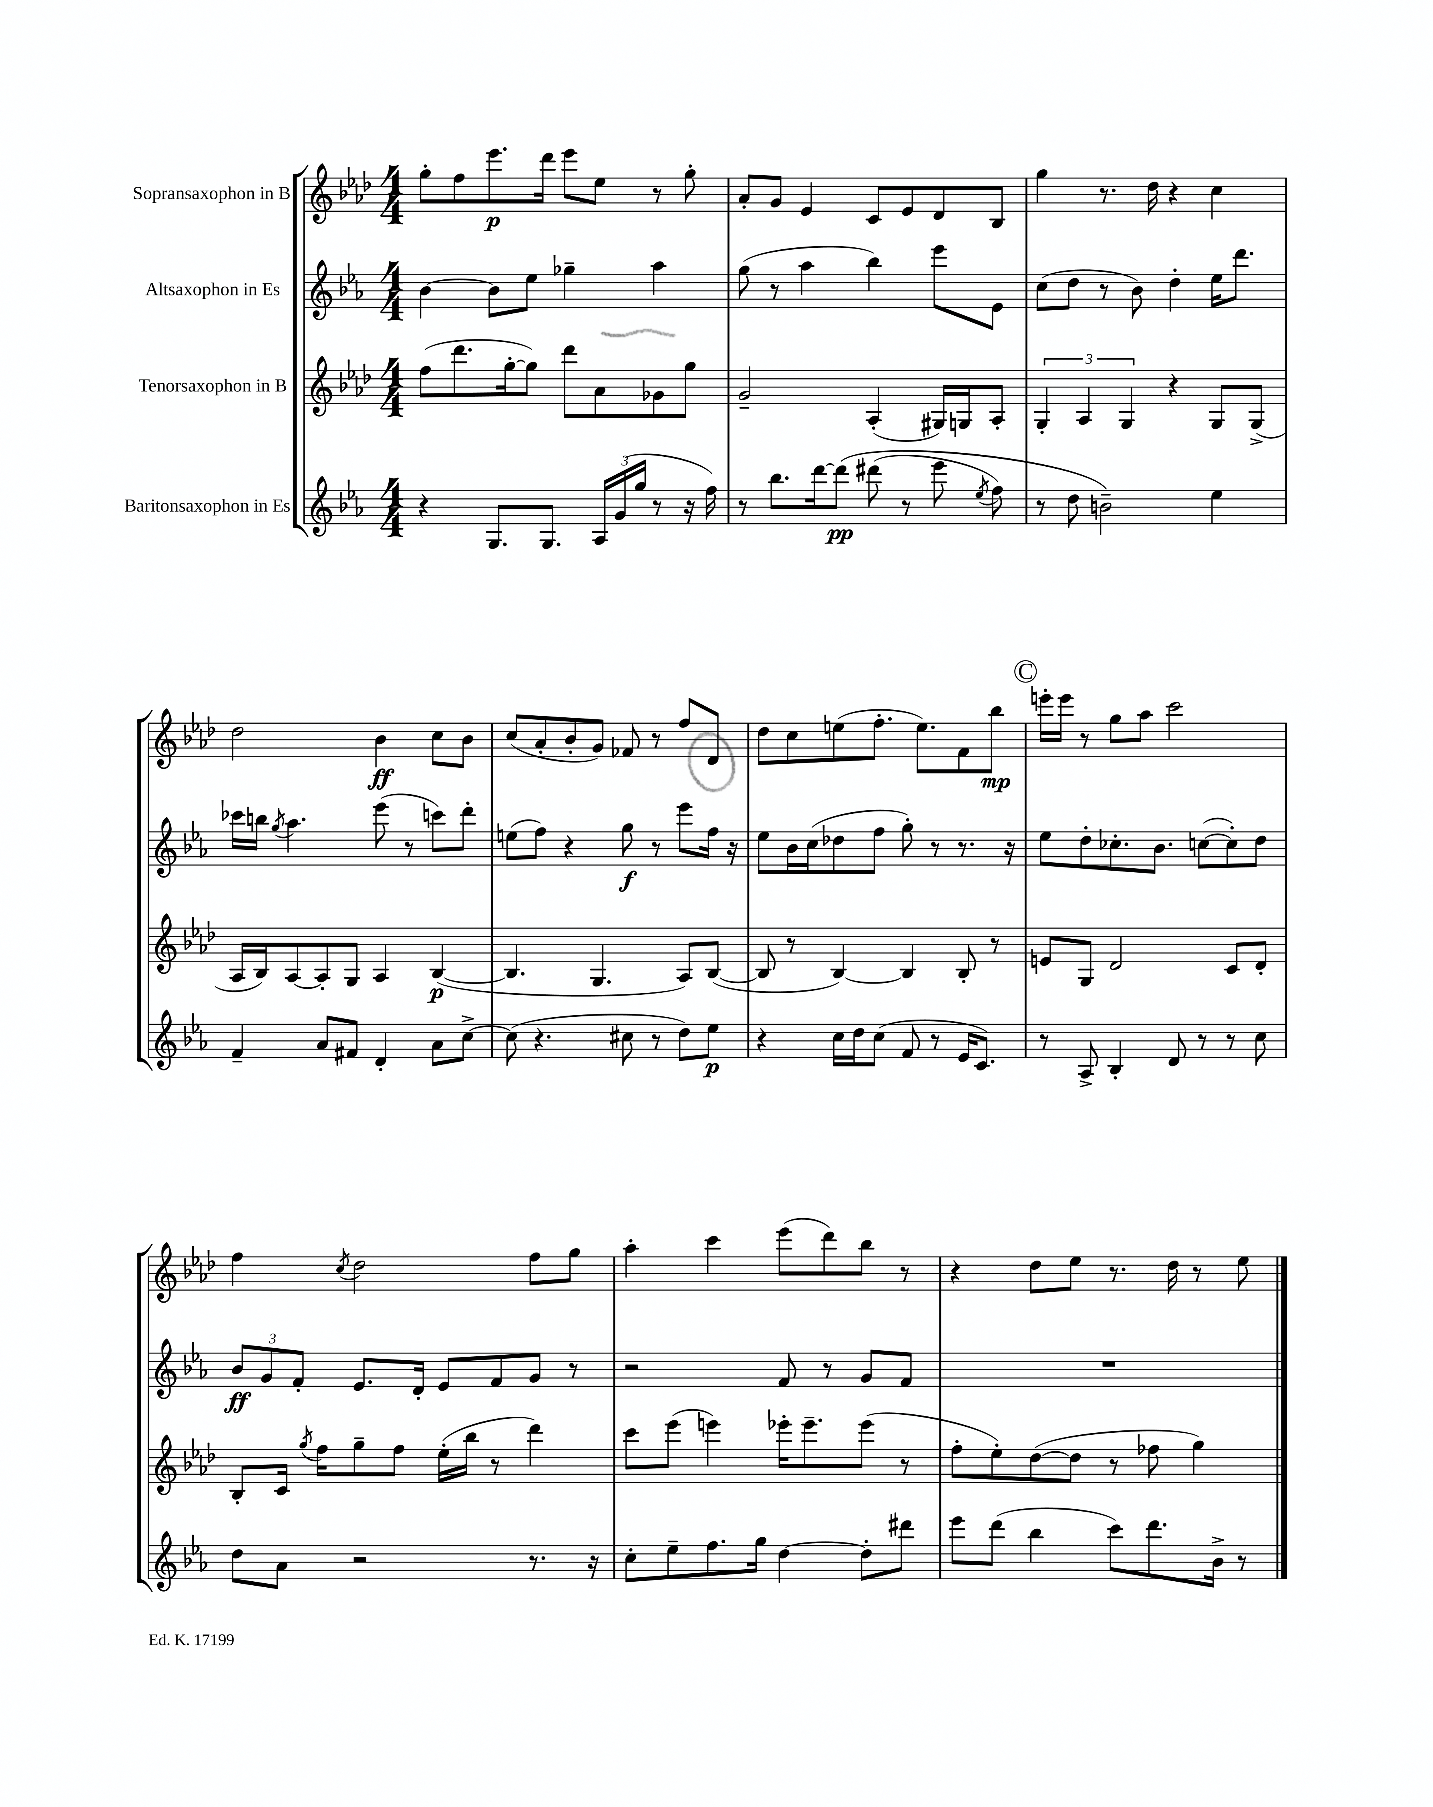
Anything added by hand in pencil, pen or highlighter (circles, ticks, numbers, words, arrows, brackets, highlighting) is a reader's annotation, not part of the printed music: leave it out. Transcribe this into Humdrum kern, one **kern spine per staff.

**kern	**dynam	**kern	**dynam	**kern	**dynam	**kern	**dynam
*part4	*part4	*part3	*part3	*part2	*part2	*part1	*part1
*staff4	*staff4	*staff3	*staff3	*staff2	*staff2	*staff1	*staff1
*I"Baritonsaxophon in Es	*	*I"Tenorsaxophon in B	*	*I"Altsaxophon in Es	*	*I"Sopransaxophon in B	*
*clefG2	*	*clefG2	*	*clefG2	*	*clefG2	*
*k[b-e-a-]	*	*k[b-e-a-d-]	*	*k[b-e-a-]	*	*k[b-e-a-d-]	*
*M4/4	*	*M4/4	*	*M4/4	*	*M4/4	*
=41	=41	=41	=41	=41	=41	=41	=41
4r	.	(8ff\L	.	[4b-\	.	8gg'\L	.
.	.	8.ddd-\	.	.	.	8ff\	.
8.G/L	.	.	.	8b-\L]	.	8.eee-\	p
.	.	[16gg'\k	.	.	.	.	.
.	.	8gg\J])	.	8ee-\J	.	.	.
8.G/J	.	.	.	.	.	16ddd-\Jk	.
.	.	8ddd-\L	.	4gg-X~\	.	8eee-\L	.
24A-/LL	.	8a-\	.	.	.	8ee-\J	.
(24g/	.	.	.	.	.	.	.
24gg/JJ	.	.	.	.	.	.	.
8r	.	8g-X\	.	4aa-\	.	8r	.
16r	.	8gg\J	.	.	.	8gg'\	.
16ff\)	.	.	.	.	.	.	.
=42	=42	=42	=42	=42	=42	=42	=42
8r	.	2g~/	.	(8gg\	.	8a-'/L	.
8.bb-\L	.	.	.	8r	.	8g/J	.
.	.	.	.	4aa-\	.	4e-/	.
[16ddd\k	.	.	.	.	.	.	.
(8ddd\J]	pp	.	.	.	.	.	.
(8ddd#X\	.	(4A-'/	.	4bb-\)	.	8c/L	.
8r	.	.	.	.	.	8e-/	.
8eee-\	.	16G#X/LL)	.	8eee-\L	.	8d-/	.
.	.	16Gn/J	.	.	.	.	.
8qee-/	.	.	.	.	.	.	.
8ff\)	.	8A-'/J	.	8e-\J	.	8B-/J	.
=43	=43	=43	=43	=43	=43	=43	=43
8r	.	6G'/	.	(8cc\L	.	4gg\	.
8dd\	.	.	.	8dd\J	.	.	.
.	.	6A-/	.	.	.	.	.
2bn~\)	.	.	.	8r	.	8.r	.
.	.	6G/	.	.	.	.	.
.	.	.	.	8b-\)	.	.	.
.	.	.	.	.	.	16dd-\	.
.	.	4r	.	4dd'\	.	4r	.
4ee-\	.	8G/L	.	16ee-\KL	.	4cc\	.
.	.	.	.	8.ddd\J	.	.	.
.	.	(8G^/J	.	.	.	.	.
!!LO:LB:g=z
=44	=44	=44	=44	=44	=44	=44	=44
4f~/	.	16A-/LL	.	16ccc-X\LL	.	2dd-\	.
.	.	16B-/J)	.	16bbn\JJ	.	.	.
.	.	.	.	8qgg/	.	.	.
.	.	[8A-/	.	4.aa-\	.	.	.
8a-/L	.	8A-'/]	.	.	.	.	.
8f#X/J	.	8G/J	.	.	.	.	.
4d'/	.	4A-/	.	(8eee-\	.	4b-\	ff
.	.	.	.	8r	.	.	.
8a-\L	.	([4B-/	p	8cccn\L)	.	8cc\L	.
[8cc^\J	.	.	.	8ddd'\J	.	8b-\J	.
=45	=45	=45	=45	=45	=45	=45	=45
(8cc\]	.	4.B-/]	.	(8een\L	.	(8cc/L	.
4.r	.	.	.	8ff\J)	.	8a-'/	.
.	.	.	.	4r	.	8b-'/	.
.	.	4.G/	.	.	.	8g/J)	.
8cc#X\	.	.	.	8gg\	f	8f-X/	.
8r	.	.	.	8r	.	8r	.
8dd\L)	.	8A-/L)	.	8eee-\L	.	8ff/L	.
8ee-\J	p	([8B-/J	.	16ff\Jk	.	8d-/J	.
.	.	.	.	16r	.	.	.
=46	=46	=46	=46	=46	=46	=46	=46
4r	.	8B-/]	.	8ee-\L	.	8dd-\L	.
.	.	8r	.	16b-\L	.	8cc\	.
.	.	.	.	(16cc\J	.	.	.
16cc\LL	.	[4B-/)	.	8dd-X\	.	(8een\	.
16dd\J	.	.	.	.	.	.	.
(8cc\J	.	.	.	8ff\J	.	8.ff'\J	.
8f/	.	4B-/]	.	8gg'\)	.	.	.
.	.	.	.	.	.	8.ee\L)	.
8r	.	.	.	8r	.	.	.
16e-/KL	.	8B-'/	.	8.r	.	8f\	.
8.c/J)	.	.	.	.	.	.	.
.	.	8r	.	.	.	8bb-\J	mp
.	.	.	.	16r	.	.	.
!!LO:REH:place=s1:t=C
=47	=47	=47	=47	=47	=47	=47	=47
8r	.	8en/L	.	8ee-\L	.	16eeen'\LL	.
.	.	.	.	.	.	16eee\JJ	.
8A-^/	.	8G/J	.	8dd'\	.	8r	.
4B-'/	.	2d-/	.	8.cc-X'\	.	8gg\L	.
.	.	.	.	.	.	8aa-\J	.
.	.	.	.	8.b-\J	.	.	.
8d/	.	.	.	.	.	2ccc\	.
8r	.	.	.	([8ccn\L	.	.	.
8r	.	8c/L	.	8cc'\])	.	.	.
8cc\	.	8d-'/J	.	8dd\J	.	.	.
!!LO:LB:g=z
=48	=48	=48	=48	=48	=48	=48	=48
8dd\L	.	8B-'/L	.	12b-/L	ff	4ff\	.
.	.	.	.	12g/	.	.	.
8a-\J	.	16c/Jk	.	.	.	.	.
.	.	.	.	12f'/J	.	.	.
.	.	8qgg/	.	.	.	.	.
.	.	16ff\KL	.	.	.	.	.
.	.	.	.	.	.	8qcc/	.
2r	.	8gg~\	.	8.e-/L	.	2dd-\	.
.	.	8ff\J	.	.	.	.	.
.	.	.	.	16d'/Jk	.	.	.
.	.	(16ee-'\LL	.	8e-/L	.	.	.
.	.	16bb-\JJ	.	.	.	.	.
.	.	8r	.	8f/	.	.	.
8.r	.	4ddd-\)	.	8g/J	.	8ff\L	.
.	.	.	.	8r	.	8gg\J	.
16r	.	.	.	.	.	.	.
=49	=49	=49	=49	=49	=49	=49	=49
8cc'\L	.	8ccc\L	.	2r	.	4aa-'\	.
8ee-~\	.	(8eee-\J	.	.	.	.	.
8.ff\	.	4eeen\)	.	.	.	4ccc\	.
16gg\Jk	.	.	.	.	.	.	.
[4dd\	.	16eee-X'\KL	.	8f/	.	(8eee-\L	.
.	.	8.eee-~\	.	.	.	.	.
.	.	.	.	8r	.	8ddd-\)	.
8dd'\L]	.	(8eee-\J	.	8g/L	.	8bb-\J	.
8ddd#X\J	.	8r	.	8f/J	.	8r	.
=50	=50	=50	=50	=50	=50	=50	=50
8eee-\L	.	8ff'\L	.	1r	.	4r	.
(8ddd\J	.	8ee-'\)	.	.	.	.	.
4bb-\	.	([8dd-\	.	.	.	8dd-\L	.
.	.	8dd-\J]	.	.	.	8ee-\J	.
8ccc\L)	.	8r	.	.	.	8.r	.
8.ddd\	.	8ff-X\	.	.	.	.	.
.	.	.	.	.	.	16dd-\	.
.	.	4gg\)	.	.	.	8r	.
16b-^\Jk	.	.	.	.	.	.	.
8r	.	.	.	.	.	8ee-\	.
==	==	==	==	==	==	==	==
*-	*-	*-	*-	*-	*-	*-	*-
